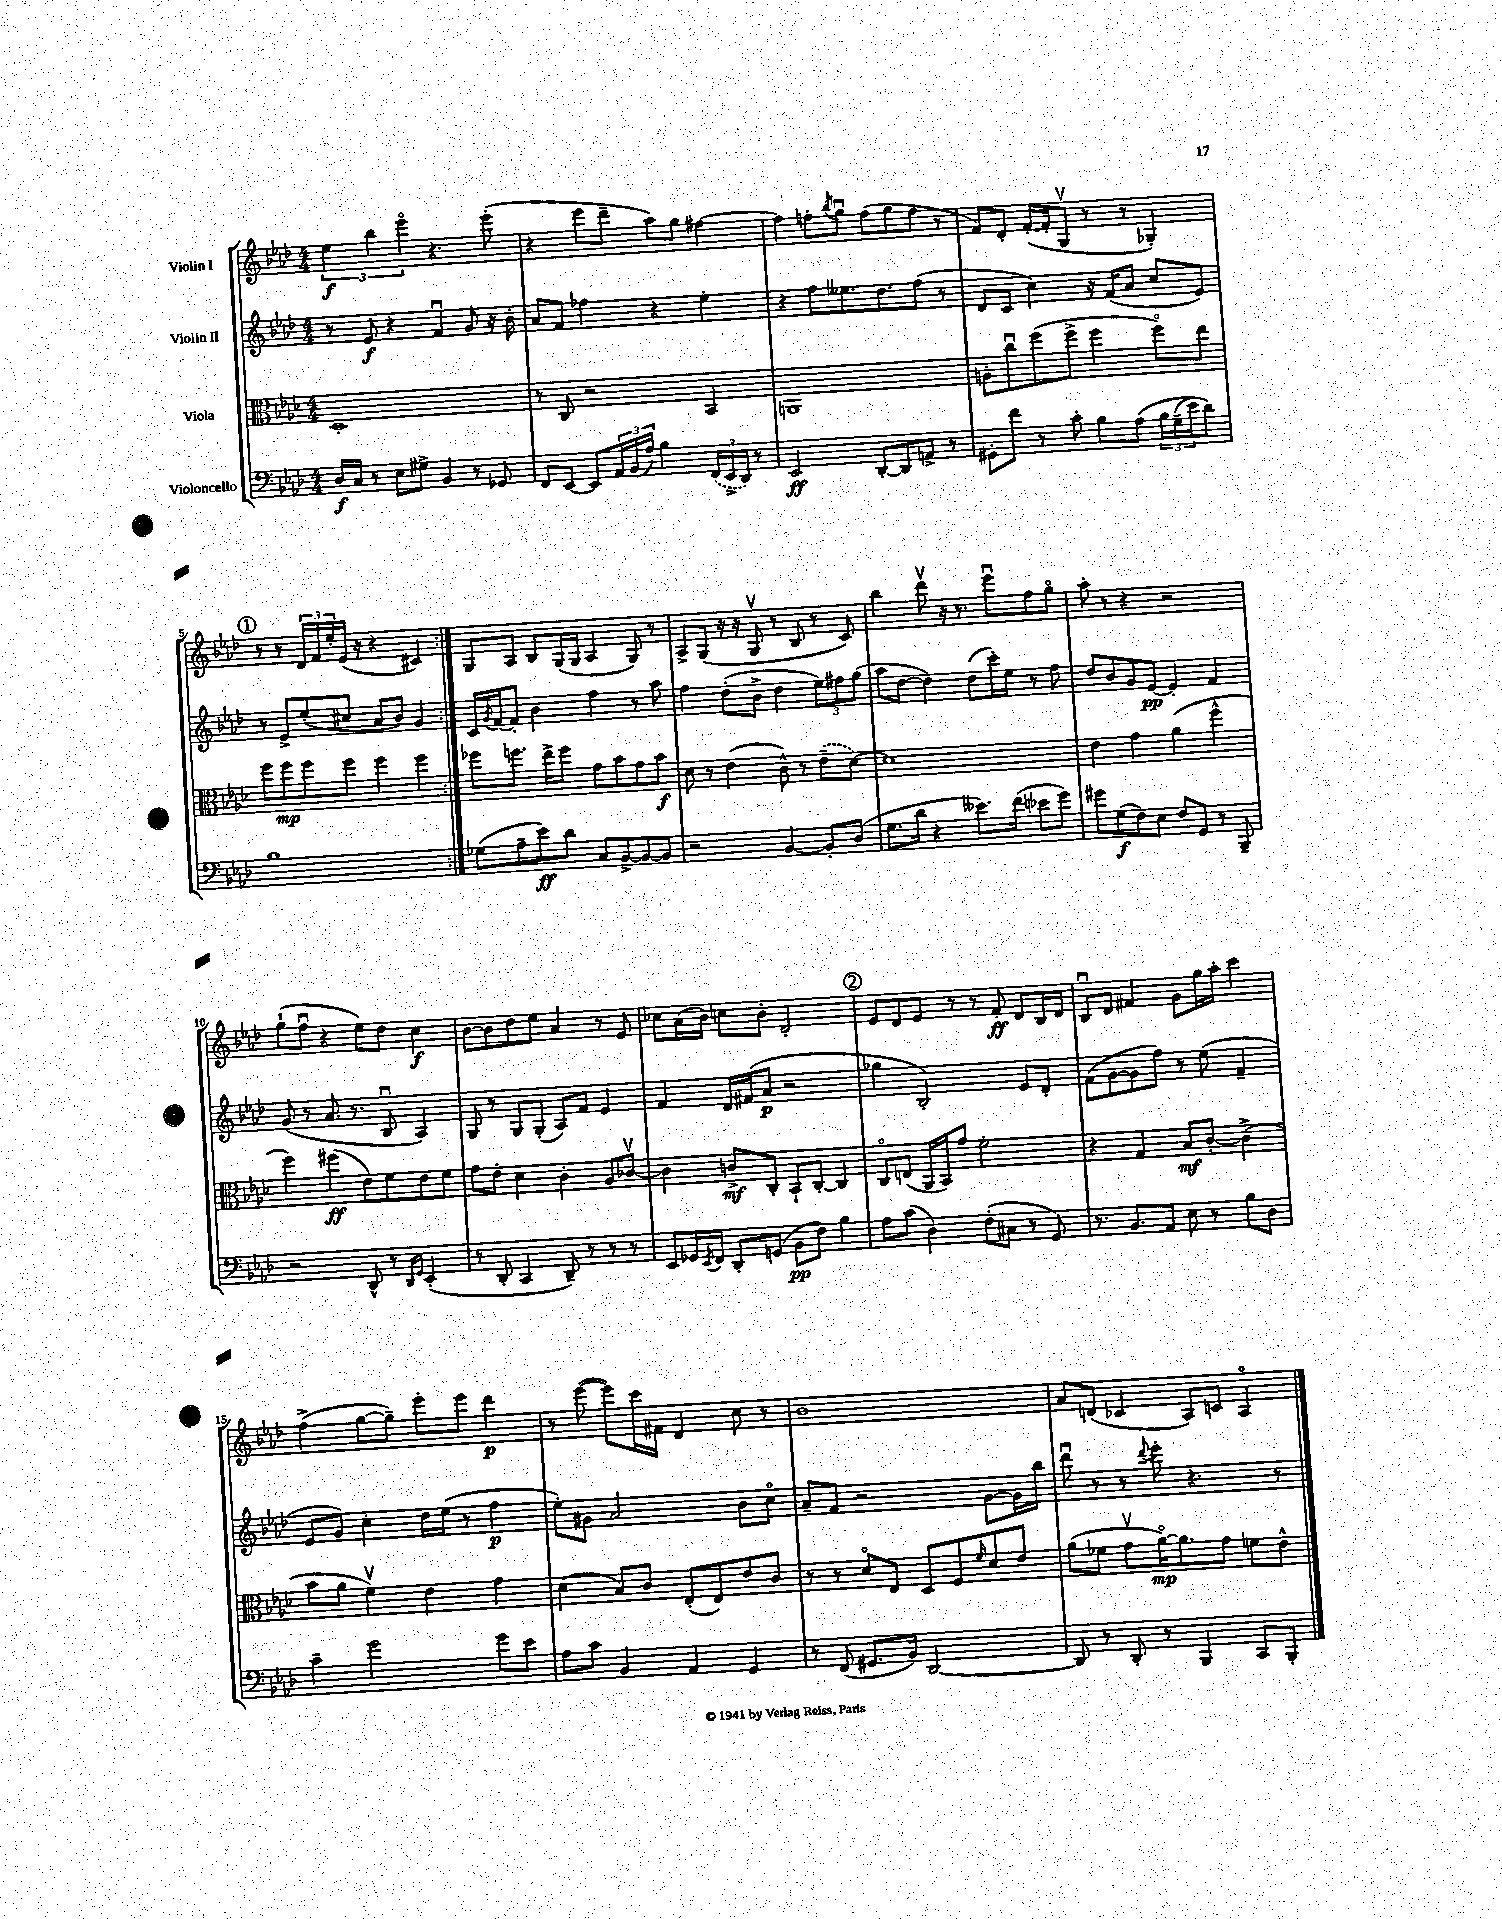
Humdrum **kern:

**kern	**dynam	**kern	**dynam	**kern	**dynam	**kern	**dynam
*part4	*part4	*part3	*part3	*part2	*part2	*part1	*part1
*staff4	*staff4	*staff3	*staff3	*staff2	*staff2	*staff1	*staff1
*I"Violoncello	*	*I"Viola	*	*I"Violin II	*	*I"Violin I	*
*clefF4	*	*clefC3	*	*clefG2	*	*clefG2	*
*k[b-e-a-d-]	*	*k[b-e-a-d-]	*	*k[b-e-a-d-]	*	*k[b-e-a-d-]	*
*M4/4	*	*M4/4	*	*M4/4	*	*M4/4	*
=1	=1	=1	=1	=1	=1	=1	=1
16D-/LL	f	1D-'	.	8r	.	6ee-\	f
16C/JJ	.	.	.	.	.	.	.
8r	.	.	.	8e-/	f	.	.
.	.	.	.	.	.	6bb-\	.
8E-\L	.	.	.	4r	.	.	.
.	.	.	.	.	.	6eee-\	.
8G#X^\J	.	.	.	.	.	.	.
4BB-/	.	.	.	4fu/	.	4.r	.
8r	.	.	.	8g/	.	.	.
8GG-X/	.	.	.	16r	.	(8eee-'\	.
.	.	.	.	16b-'\	.	.	.
=2	=2	=2	=2	=2	=2	=2	=2
8FF/L	.	8r	.	8a-/L	.	4r	.
[8EE-/J	.	8C/	.	8f/J	.	.	.
8EE-/L]	.	2r	.	4ff-X\	.	8eee-\L	.
24AA-/L	.	.	.	.	.	8ddd-~\J	.
(24BB-/	.	.	.	.	.	.	.
24A-/JJ)	.	.	.	.	.	.	.
4B-\	.	.	.	4r	.	8aa-\L)	.
.	.	.	.	.	.	8gg\J	.
(24FF/LL	.	4BB-/	.	4ee-'\	.	[4ff#X\	.
24EE-^/	.	.	.	.	.	.	.
24DD-/JJ)	.	.	.	.	.	.	.
8r	.	.	.	.	.	.	.
=3	=3	=3	=3	=3	=3	=3	=3
2EE-/	ff	1AAn	.	4r	.	4ff#\]	.
.	.	.	.	8ff\L	.	8ffn'\L	.
.	.	.	.	.	.	8qbb-/	.
.	.	.	.	8.ee--X\	.	8ggu\J	.
[8DD-'/L	.	.	.	.	.	(8ff\L	.
.	.	.	.	8.dd-\	.	.	.
8DD-/]	.	.	.	.	.	8gg\	.
8AAn^/J	.	.	.	(8ff\J	.	8ff\J	.
8r	.	.	.	8r	.	8r	.
=4	=4	=4	=4	=4	=4	=4	=4
8GG#X'\L	.	8An'\L	.	8d-/L	.	8f/L)	.
8f\J	.	8ccu\	.	8c/J	.	8d-'/J	.
8r	.	(8ff\	.	4cc\)	.	([16f'/LL	.
.	.	.	.	.	.	16f'/J]	.
8c'\	.	8ff^\J	.	.	.	8Gv/J	.
8B-\L	.	4ff\	.	16r	.	8r	.
.	.	.	.	(16f/KL	.	.	.
(8A-\J	.	.	.	8a-/J	.	8r	.
24B-\LL	.	8ff\L)	.	8cc/L	.	4G-X'/)	.
(24G~\	.	.	.	.	.	.	.
24e-\J)	.	.	.	.	.	.	.
8d-\J)	.	8ee-\J	.	8e-/J)	.	.	.
!!LO:LB:g=z
!!LO:REH:place=s1:t=1
=5	=5	=5	=5	=5	=5	=5	=5
1B-	.	8ff\L	.	8r	.	8r	.
.	.	8ff\	mp	8e-^/L	.	8r	.
.	.	8ff\	.	(8ee-'/	.	24d-/LL	.
.	.	.	.	.	.	24f/	.
.	.	.	.	.	.	24ee-'/	.
.	.	8ff\J	.	8cc#X/J	.	(16e-/JJ	.
.	.	.	.	.	.	16r	.
.	.	4ff\	.	8a-/L	.	4r	.
.	.	.	.	8b-/J)	.	.	.
.	.	4ff\	.	4g/	.	4c#X/)	.
=6:|!	=6:|!	=6:|!	=6:|!	=6:|!	=6:|!	=6:|!	=6:|!
(8G-X\L	.	8ff-X\L	.	16c/LL	.	8G/L	.
.	.	.	.	8qg/	.	.	.
.	.	.	.	[16f/J	.	.	.
8A-~\	.	8.ffn\J	.	8f'/J]	.	8A-/J	.
8e-\)	ff	.	.	4b-\	.	8B-/L	.
.	.	16ee-^\KL	.	.	.	.	.
8d-\J	.	8ff\J	.	.	.	(16G/L	.
.	.	.	.	.	.	16G/JJ	.
8C/L	.	8g\L	.	4ff\	.	4A-/	.
[8BB-^/	.	8b-\	.	.	.	.	.
8BB-/_	.	8g\	.	8r	.	8G/)	.
8BB-/J]	.	8b-\J	f	8aa-\	.	8r	.
=7	=7	=7	=7	=7	=7	=7	=7
2r	.	8d-\	.	4ff\	.	8A-^/L	.
.	.	8r	.	.	.	(8G/J	.
.	.	(4e-\	.	(8dd-'\L	.	16r	.
.	.	.	.	.	.	16r	.
.	.	.	.	8b-^\J	.	8Gv/	.
[4BB-/	.	8c^^\)	.	4dd-\	.	8r	.
.	.	8r	.	.	.	8B-/	.
8BB-'/L]	.	(8e-~\L	.	12ee-\L)	.	8r	.
.	.	.	.	12ff#X\	.	.	.
(8D-/J	.	[8d-\J)	.	.	.	8c/)	.
.	.	.	.	(12gg\J	.	.	.
=8	=8	=8	=8	=8	=8	=8	=8
8.G\L	.	1d-]	.	8aa-\L	.	4bb-\	.
.	.	.	.	[8dd-\J	.	.	.
16d-\Jk	.	.	.	.	.	.	.
4r	.	.	.	4dd-\])	.	8ddd-v\	.
.	.	.	.	.	.	16r	.
.	.	.	.	.	.	8.r	.
8.e--X\L)	.	.	.	(8dd-\L	.	.	.
.	.	.	.	16ccc'\L)	.	8eee-u\L	.
(16f\Jk	.	.	.	16ee-\JJ	.	.	.
8e-X\L	.	.	.	8r	.	8ff\	.
8g\J)	.	.	.	8ff\	.	8gg\J	.
=9	=9	=9	=9	=9	=9	=9	=9
8g#X\L	.	4e-\	.	8dd-/L	.	8aa-'\	.
(8G\	f	.	.	8b-/	.	8r	.
8F\)	.	4g\	.	8g/	.	4r	.
8E-\J	.	.	.	[8e-/J	pp	.	.
8F/L	.	(4a-\	.	4e-'/]	.	2r	.
8GG/J	.	.	.	.	.	.	.
8r	.	4ff^^\	.	4f/	.	.	.
8BBB-~/	.	.	.	.	.	.	.
!!LO:LB:g=z
=10	=10	=10	=10	=10	=10	=10	=10
2r	.	4ff\)	.	(8g/	.	(8gg`\L	.
.	.	.	.	8r	.	8ffu\J	.
.	.	(4ff#X\	ff	8.a-/	.	4r	.
.	.	.	.	8.r	.	.	.
8DD-^^/	.	8e-\L)	.	.	.	8ee-\L)	.
8r	.	8f\	.	8B-u/	.	8dd-\J	.
16qqDD-/LL	.	.	.	.	.	.	.
16qqGG/JJ	.	.	.	.	.	.	.
(4EE-'/	.	8e-\	.	4A-/)	.	4cc\	f
.	.	8f\J	.	.	.	.	.
=11	=11	=11	=11	=11	=11	=11	=11
8r	.	8g\L	.	8G/	.	[8b-\L	.
8DD-'/	.	8e-'\J	.	8r	.	8b-\]	.
4CC/	.	4d-\	.	8G/L	.	8dd-\	.
.	.	.	.	(8G'/J	.	8ee-\J	.
8DD-~/)	.	4c'\	.	8A-/L)	.	4a-/	.
8r	.	.	.	8f/J	.	.	.
8r	.	8A-/L	.	4e-/	.	8r	.
8r	.	[8c-Xv/J	.	.	.	8e-/	.
=12	=12	=12	=12	=12	=12	=12	=12
8EE-/L	.	4c-\]	.	4f/	.	8cc-X\L	.
16GG-X/L	.	.	.	.	.	(16a-\L	.
8qEE-/	.	.	.	.	.	.	.
16FF/JJ	.	.	.	.	.	16b-\JJ)	.
8DD-'/L	.	8cn^/L	mf	16d-/LL	.	8ccn\L	.
.	.	.	.	(16f#X/J	.	.	.
(8GGn/J	.	8C'/J	.	8a-/J	p	8b-'\J	.
8BB-\L	pp	8BB-`/L	.	2r	.	2d-'/	.
8F\J)	.	[8C'/J	.	.	.	.	.
4B-\	.	4C/]	.	.	.	.	.
!!LO:REH:place=s1:t=2
=13	=13	=13	=13	=13	=13	=13	=13
8A-\L	.	8C/L	.	4gg-X\	.	8e-/L	.
(8c\J	.	(8En/J	.	.	.	8d-/	.
4D-\)	.	16AA-/LL	.	2B-'/)	.	8e-/J	.
.	.	16BB-/J)	.	.	.	.	.
.	.	8g/J	.	.	.	8r	.
(8F'\L	.	2f'\	.	.	.	8r	.
8C#X\J	.	.	.	.	.	8f'/	ff
8r	.	.	.	8e-/L	.	8d-/L	.
8GG/)	.	.	.	8d-'/J	.	16B-/L	.
.	.	.	.	.	.	16d-/JJ	.
=14	=14	=14	=14	=14	=14	=14	=14
8.r	.	4r	.	(8f\L	.	8B-u/L	.
.	.	.	.	[8g\	.	8d-/J	.
8.BB-/L	.	.	.	.	.	.	.
.	.	4G/	.	8g\]	.	4f#X/	.
8AA-/J	.	.	.	8ff\J)	.	.	.
8E-\	.	8B-/L	mf	8r	.	8g\L	.
8r	.	[8c'/J	.	(8ee-\	.	16gg\L	.
.	.	.	.	.	.	16aa-'\JJ	.
8B-\L	.	(4c^\]	.	4f~/	.	4ccc\	.
8D-\J	.	.	.	.	.	.	.
!!LO:LB:g=z
=15	=15	=15	=15	=15	=15	=15	=15
4c~\	.	8b-\L	.	8e-/L	.	(4ff^\	.
.	.	8a-\J	.	8g/J)	.	.	.
2g\	.	4fv\)	.	4cc'\	.	[8gg\L	.
.	.	.	.	.	.	8gg~\J])	.
.	.	4e-\	.	16dd-\LL	.	8eee-'\L	.
.	.	.	.	(16ee-\JJ	.	.	.
.	.	.	.	8r	.	8eee-\J	.
8g\L	.	4g\	.	4ff\	p	4ddd-\	p
8e-\J	.	.	.	.	.	.	.
=16	=16	=16	=16	=16	=16	=16	=16
8A-\L	.	(4d-\	.	8ee-'\L)	.	8r	.
8c\J	.	.	.	8g#X\J	.	([8eee-\	.
4BB-/	.	8B-/L)	.	2a-/	.	8eee-\L])	.
.	.	8c/J	.	.	.	16ccc\L	.
.	.	.	.	.	.	16f#X\JJ	.
4AA-/	.	(8E-'/L	.	.	.	4d-/	.
.	.	8E-/)	.	.	.	.	.
4GG/	.	8e-/	.	8b-\L	.	8cc\	.
.	.	8c/J	.	8cc\J	.	8r	.
=17	=17	=17	=17	=17	=17	=17	=17
8r	.	8r	.	8a-~/L	.	1b-	.
(8FF/	.	8r	.	8f/J	.	.	.
8.GG#X/L	.	8d-/L	.	2r	.	.	.
.	.	8E-/J	.	.	.	.	.
16BB-/Jk)	.	.	.	.	.	.	.
[2DD-/	.	8D-/L	.	.	.	.	.
.	.	8F/	.	.	.	.	.
.	.	16qqf/	.	.	.	.	.
.	.	8d-/	.	[8g\L	.	.	.
.	.	8e-/J	.	16g\L]	.	.	.
.	.	.	.	16bb-\JJ	.	.	.
=18	=18	=18	=18	=18	=18	=18	=18
8DD-/]	.	(8a-\L	.	8ddd-u\	.	8a-/L	.
8r	.	8f-X\J	.	8r	.	(8dn/J	.
8DD-'/	.	8gv\L	.	8r	.	4c-X/	.
.	.	.	.	8qqddd-/	.	.	.
8r	.	[16a-\K)	mp	8eee-'\	.	.	.
.	.	8.a-\]	.	.	.	.	.
4BBB-/	.	.	.	4.r	.	8A-/L)	.
.	.	8g\J	.	.	.	8cn/J	.
8CC/L	.	8fn\L	.	.	.	4A-/	.
8BBB-'/J	.	8e-^^\J	.	8r	.	.	.
==	==	==	==	==	==	==	==
*-	*-	*-	*-	*-	*-	*-	*-
